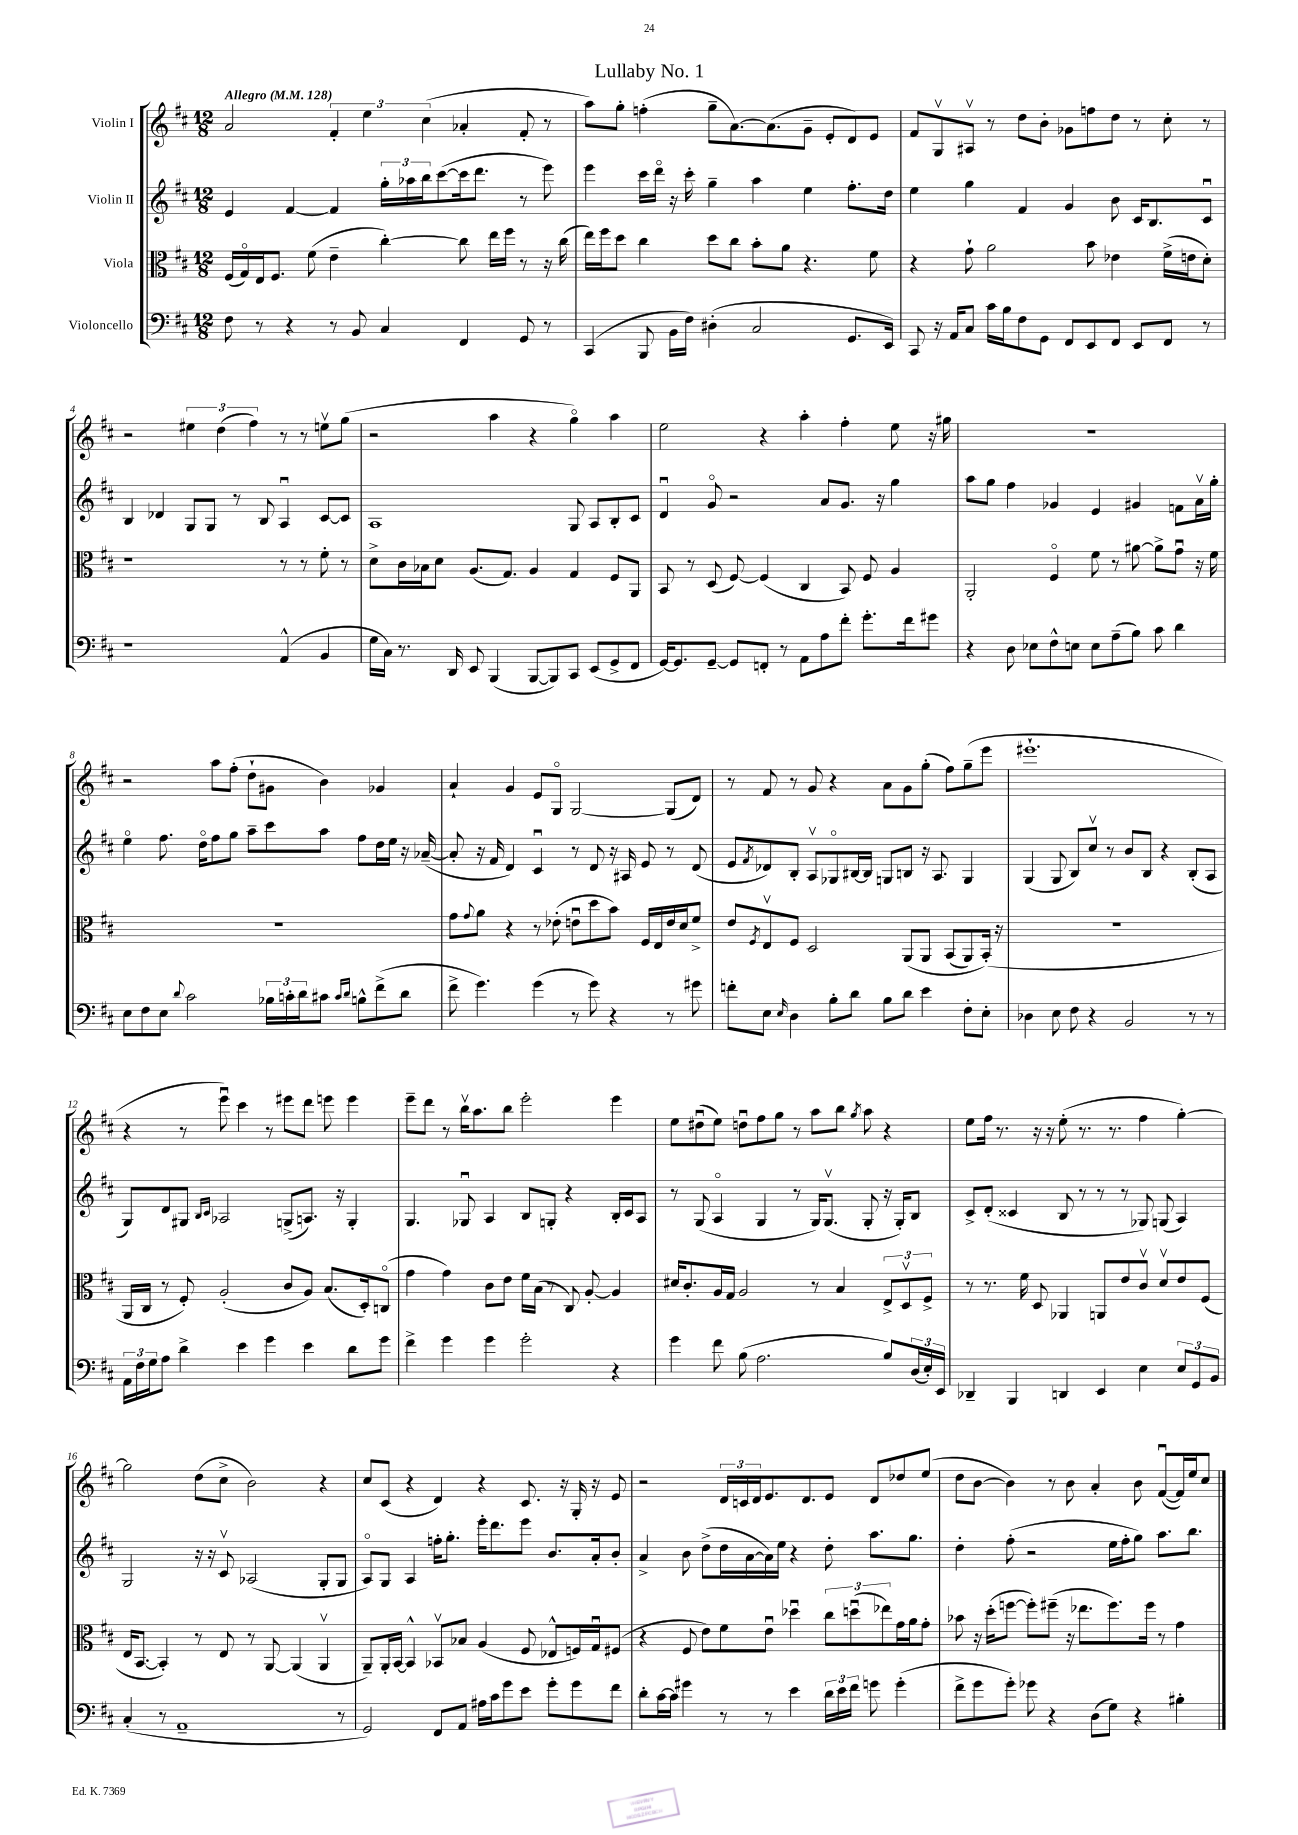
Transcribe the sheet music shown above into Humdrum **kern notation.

**kern	**kern	**kern	**kern
*staff4	*staff3	*staff2	*staff1
*clefF4	*clefC3	*clefG2	*clefG2
*k[f#c#]	*k[f#c#]	*k[f#c#]	*k[f#c#]
*M12/8	*M12/8	*M12/8	*M12/8
*MM128	*MM128	*MM128	*MM128
8F#	(16F#	4e	2a
.	16Go)	.	.
8r	16E	.	.
.	8.F#	.	.
4r	.	[4f#	.
.	(8f#	.	.
8r	4e~	4f#]	6f#'
8BB	.	.	.
.	.	.	6ee
4C#	[4cc#')	24gg'	.
.	.	24aa-	.
.	.	24bb	(6cc#
.	.	([8ccc#	.
4FF#	8cc#]	16ccc#]	4a-'
.	.	8.ddd	.
.	16ee	.	.
.	16ff#	.	.
8GG	8r	8r	8f#'
8r	16r	8eee)	8r
.	(16cc#	.	.
=	=	=	=
(4CC#	16ee)	4eee	8aa)
.	16ff#	.	.
.	8dd	.	8gg'
8BBB	4cc#	16ccc#	(4ff'
.	.	16dddo	.
16BB	.	16r	.
16F#)	.	16ccc#'	.
(4D#'	8dd	4gg~	8gg~
.	8cc#	.	[8.a)
2C#	8b'	4aa	.
.	.	.	(8.a]
.	8a	.	.
.	4.r	4ee	8g~
.	.	.	8e'
8.GG	.	8.ff#'	8d)
.	8f#	.	8e
16EE)	.	16dd	.
=	=	=	=
8CC#	4r	4ee	8f#
16r	.	.	8Gv
16AA	.	.	.
8C#	8g`	4gg	8A#v
16c#	2a	.	8r
16B	.	.	.
8F#	.	4f#	8dd
8GG	.	.	8b'
8FF#	.	4g	8g-
8EE	8b	.	8ff
8FF#	4e-	8b	8dd
8EE	.	16c#	8r
.	.	8.B	.
8FF#	(16f#^	.	8cc#'
.	16e	.	.
8r	8d')	8c#u	8r
=	=	=	=
1r	1r	4B	2r
.	.	4d-	.
.	.	8G	6ee#
.	.	8G	.
.	.	.	(6dd
.	.	8r	.
.	.	.	6ff#)
.	.	8B	.
(4AA^^	8r	4Au	8r
.	8r	.	8r
4BB	8f#'	[8c#	8eev
.	8r	8c#]	(8gg
=	=	=	=
16G	8d^	1A	2r
16C#)	.	.	.
8.r	16c#	.	.
.	16B-	.	.
.	8d	.	.
16DD	.	.	.
8EE	(8.A	.	.
(4BBB	.	.	4aa
.	8.G)	.	.
[8BBB	4A	.	4r
8BBB])	.	.	.
8CC#	4G	8G	4ggo)
(8EE	.	8A	.
8GG^	8F#	8B'	4aa
8FF#	8AA	8c#	.
=	=	=	=
[16GG)	8BB	4du	2ee
8.GG]	.	.	.
.	8r	.	.
[8GG~	(8D	8go	.
8GG]	[8F#)	2r	.
8FF'	(4F#]	.	4r
8r	.	.	.
8AA	4C#	.	4aa'
8A	.	8a	.
8f#'	8BB)	8.g	4ff#'
8.g'	8F#	.	.
.	.	16r	.
.	4A	4gg	8ee
16f#	.	.	.
8g#	.	.	16r
.	.	.	16gg#
=	=	=	=
4r	2AA'	8aa	1.r
.	.	8gg	.
8D	.	4ff#	.
8E-	.	.	.
8F#^^	4F#o	4g-	.
8E	.	.	.
8E	8f#	4e	.
(8A~	8r	.	.
8B)	[8a#	4g#	.
8c#	8a#^]	.	.
4d	8gu	8f	.
.	16r	16av	.
.	16f#	16gg'	.
=	=	=	=
8E	1.r	4eeo	2r
8F#	.	.	.
8E	.	8.ff#	.
8qqd	.	.	.
2c#	.	.	.
.	.	16ddo	.
.	.	8ff#	8aa
.	.	8gg	(8ff#'
.	.	8aa~	8dd`
24B-	.	8ccc#	8g#
24c'	.	.	.
24d	.	.	.
8c#	.	8aa	4b)
16qqc#	.	.	.
16qqd	.	.	.
8B^^	.	8ff#	.
(8f#^	.	16dd	4g-
.	.	16ee	.
8d	.	16r	.
.	.	([16a-~	.
=	=	=	=
8f#^	8g	8a-']	4a`
.	8qqg	.	.
4.g)	8a	16r	.
.	.	16f#	.
.	4r	4d)	4g
(4g	8r	4c#u	8e
.	(8e-'	.	8Go
8r	8eu	8r	[2G
8g)	8dd	8d	.
4r	8b)	16r	.
.	.	16A#	.
.	16F#	8e	.
.	16E	.	.
8r	16e	8r	(8G]
.	16d	.	.
8g#	8f#^	(8d	8d)
=	=	=	=
8f'	8e	8e	8r
.	8qF#	8qf#	.
8E	8Ev	8d-)	8f#
16qqE	.	.	.
4D	8F#	8B'	8r
.	2D	8Av	8g
8B'	.	8G-o	4r
8d	.	[16B#	.
.	.	16B#]	.
8B	.	8G	8a
8d	&(8AA	8B	8g
4e	8AA	16r	(8gg'
.	.	8.A	.
.	(8BB	.	8ff#)
8F#'	8AA)	4G	(8gg~
8E'	(16BB'&)	.	8eee
.	16r	.	.
=	=	=	=
4D-	1.r	(4G	1.eee#`
8E	.	8G	.
8F#	.	8B)	.
4r	.	8cc#v	.
.	.	8r	.
2BB	.	8b	.
.	.	8B	.
.	.	4r	.
8r	.	(8B'	.
8r	.	8A	.
=	=	=	=
24AA	16AA	8G)	4r
24F#	.	.	.
.	16C#	.	.
24G	.	.	.
8A	8r	8d	.
4d^	8F#')	8G#	8r
.	.	16qqB	.
.	.	16qqc#	.
.	(2A'	2A-	8eeeu)
4e	.	.	4ccc#
4g	.	.	8r
.	8c#	(8G^	8eee#
4e	8A)	8.A)	8ddd
.	(8.B	.	8eee
.	.	16r	.
8d	.	4G'	4eee
.	16D')	.	.
8g	(8Co	.	.
=	=	=	=
4f#^	4g	4.G	8eee~
.	.	.	8ddd
4g	4g)	.	8r
.	.	8G-u	16bbv
.	.	.	8.aa
4g	8c#	4A	.
.	8e	.	8bb
2g'	16f#	8B	2eee'
.	(16B	.	.
.	8r	8G'	.
.	8C#)	4r	.
.	[8A'	.	.
4r	4A]	16B'	4eee
.	.	16c#	.
.	.	8A	.
=	=	=	=
4g	16d#	8r	8ee
.	8.c#'	.	.
.	.	(8G	(8dd#u
8f#	16A	4Ao	8ee)
.	16G	.	.
(8B	2A	.	8ddu
2.A	.	4G	8ff#
.	.	.	8gg
.	.	8r	8r
.	8r	16G)	8aa
.	.	(8.Gv	.
.	4B	.	8bb
.	.	.	8qgg
.	.	8G'	8aa
8B)	12E^	16r	4r
.	.	16G')	.
.	12Dv	.	.
(24D	.	8B	.
24E')	12F#^	.	.
24EE	.	.	.
=	=	=	=
4DD-~	8r	8c#^	8ee
.	8.r	(8d'	16ff#
.	.	.	8.r
4BBB	.	4c##	.
.	16f#	.	.
.	8D	.	16r
.	.	.	16r
4DD	4AA-	8B	(8ee'
.	.	8r	8.r
4EE	8AA	8r	.
.	.	.	8.r
.	8e	8r	.
4E	8c#v	8G-)	4ff#
.	8dv	(8G	.
12E	8e	4A)	[4gg')
12GG	.	.	.
.	(8F#	.	.
12BB	.	.	.
=	=	=	=
(4C#'	16E	2G	2gg]
.	[8.BB	.	.
8r	4BB'])	.	.
1AA~	.	.	.
.	8r	16r	(8dd
.	.	16r	.
.	8E	8c#v	8cc#^
.	8r	(2A-	2b)
.	[8AA	.	.
.	(4AA]	.	.
.	4AAv	8G'	4r
8r	.	8G	.
=	=	=	=
2GG)	8AA~)	8Ao)	8cc#
.	16AA'	8G	(8c#
.	[16BB	.	.
.	4BB^^]	4A	4r
8FF#	8BB-v	16ff'	4d)
.	.	8.gg'	.
8AA	8B-	.	.
16A#	(4A	16eee'	4r
16c#	.	8.ddd	.
8g	.	.	.
8e	8F#	8eee	8.c#
8g'	8E-^^	8.b	.
.	.	.	16r
8g	16F)	.	16G'
.	16Gu	16a'	16r
8f#	(8F#	8b'	8e
=	=	=	=
8d'	4r	4a^	2r
[16c#	.	.	.
16c#]	.	.	.
4g#	8F#	8b	.
.	8e)	(8dd^	.
8r	8f#	16dd	24d
.	.	.	24c
.	.	[16a	.
.	.	.	24d
8r	8eu	16a])	8.e
.	.	16ee	.
4e	4dd-u	4r	.
.	.	.	8.d
24d	12cc#	8dd'	8e
24e	.	.	.
24f#	(12ddu	.	.
8g	.	8.aa	8d
.	12ee-)	.	.
(4g'	16g	.	8dd-
.	16a	8.gg	.
.	8g'	.	(8ee
=	=	=	=
8f#^	8b-	4dd'	8dd
8g	16r	.	[8b
.	(16dd'	.	.
8g')	[8ff	(8ff#'	4b])
8g-	8ff'])	2r	.
4r	(8ff#~	.	8r
.	16r	.	8b
.	8.ee-	.	.
(8D	.	.	4a'
8G)	8.ff#)	16ee	.
.	.	16ff#'	.
4r	.	8gg)	8b
.	16ff#	.	.
.	8r	8.aa	([8f#u
4B#'	4g	.	16f#])
.	.	8.bb	16ee
.	.	.	8cc#
==	==	==	==
*-	*-	*-	*-
